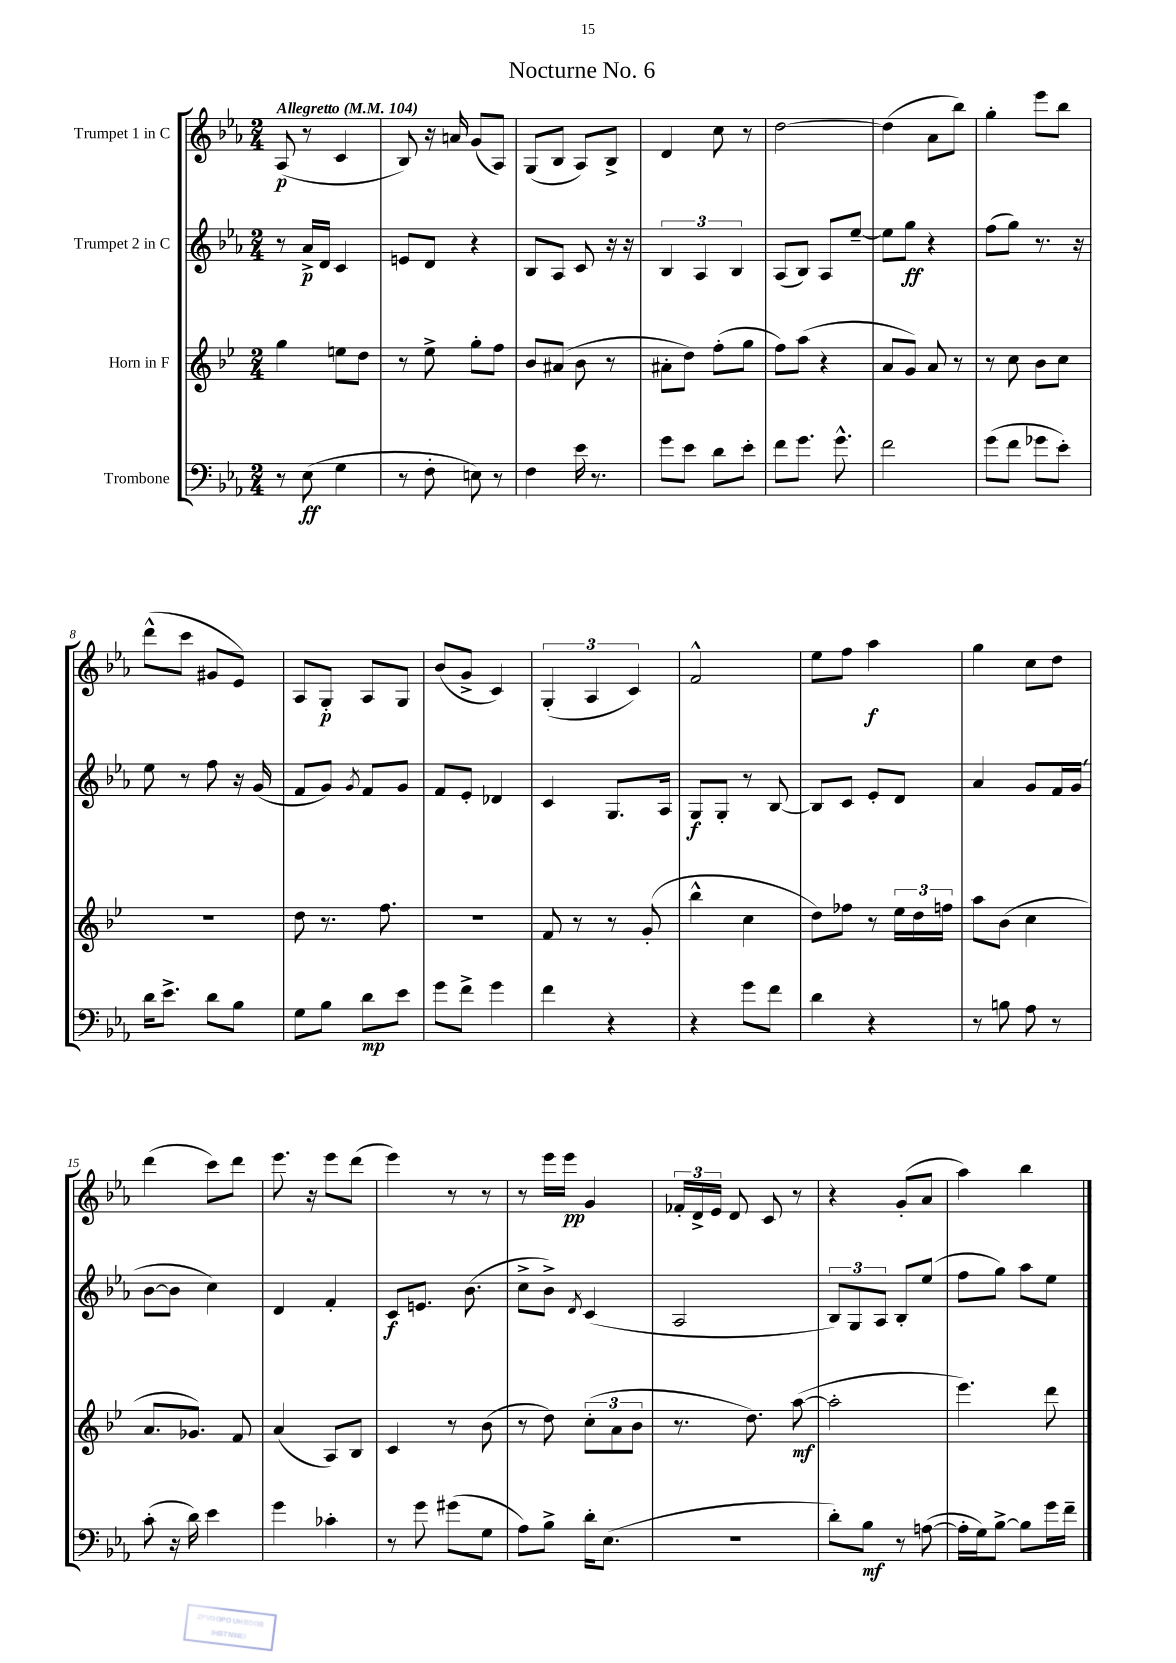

**kern	**dynam	**kern	**dynam	**kern	**dynam	**kern	**dynam
*part4	*part4	*part3	*part3	*part2	*part2	*part1	*part1
*staff4	*staff4	*staff3	*staff3	*staff2	*staff2	*staff1	*staff1
*I"Trombone	*	*I"Horn in F	*	*I"Trumpet 2 in C	*	*I"Trumpet 1 in C	*
*clefF4	*	*clefG2	*	*clefG2	*	*clefG2	*
*k[b-e-a-]	*	*k[b-e-]	*	*k[b-e-a-]	*	*k[b-e-a-]	*
*M2/4	*	*M2/4	*	*M2/4	*	*M2/4	*
*MM104	*	*MM104	*	*MM104	*	*MM104	*
=1	=1	=1	=1	=1	=1	=1	=1
!	!	!	!	!	!	!LO:TX:a:B:t=Allegretto	!
8r	.	4gg\	.	8r	.	(8A-/	p
(8E-\	ff	.	.	16a-^/LL	p	8r	.
.	.	.	.	16d/JJ	.	.	.
4G\	.	8een\L	.	4c/	.	4c/	.
.	.	8dd\J	.	.	.	.	.
=2	=2	=2	=2	=2	=2	=2	=2
8r	.	8r	.	8en/L	.	8B-/)	.
8F'\	.	8ee-^\	.	8d/J	.	16r	.
.	.	.	.	.	.	16an/	.
8En\)	.	8gg'\L	.	4r	.	(8g/L	.
8r	.	8ff\J	.	.	.	8A-/J)	.
=3	=3	=3	=3	=3	=3	=3	=3
4F\	.	8b-/L	.	8B-/L	.	(8G/L	.
.	.	(8a#X/J	.	8A-/J	.	8B-/J	.
16e-\	.	8b-\	.	8c/	.	8A-/L)	.
8.r	.	.	.	.	.	.	.
.	.	8r	.	16r	.	8B-^/J	.
.	.	.	.	16r	.	.	.
=4	=4	=4	=4	=4	=4	=4	=4
8g\L	.	8a#X'\L	.	6B-/	.	4d/	.
8e-\J	.	8dd\J)	.	.	.	.	.
.	.	.	.	6A-/	.	.	.
8d\L	.	(8ff'\L	.	.	.	8cc\	.
.	.	.	.	6B-/	.	.	.
8e-'\J	.	8gg\J	.	.	.	8r	.
=5	=5	=5	=5	=5	=5	=5	=5
8f\L	.	8ff\L)	.	(8A-/L	.	[2dd\	.
8.g\J	.	(8aa\J	.	8B-/J)	.	.	.
.	.	4r	.	8A-/L	.	.	.
8.g^^\	.	.	.	.	.	.	.
.	.	.	.	[8ee-~/J	.	.	.
=6	=6	=6	=6	=6	=6	=6	=6
2f\	.	8a/L	.	8ee-\L]	.	(4dd\]	.
.	.	8g/J)	.	8gg\J	ff	.	.
.	.	8a/	.	4r	.	8a-\L	.
.	.	8r	.	.	.	8bb-\J)	.
=7	=7	=7	=7	=7	=7	=7	=7
(8g\L	.	8r	.	(8ff\L	.	4gg'\	.
8f\J	.	8cc\	.	8gg\J)	.	.	.
8g-X\L	.	8b-\L	.	8.r	.	8eee-\L	.
8e-'\J)	.	8cc\J	.	.	.	8bb-\J	.
.	.	.	.	16r	.	.	.
!!LO:LB:g=z
=8	=8	=8	=8	=8	=8	=8	=8
16d\KL	.	2r	.	8ee-\	.	(8ddd^^\L	.
8.e-^\J	.	.	.	.	.	.	.
.	.	.	.	8r	.	8ccc\J	.
8d\L	.	.	.	8ff\	.	8g#X/L	.
8B-\J	.	.	.	16r	.	8e-/J)	.
.	.	.	.	(16g/	.	.	.
=9	=9	=9	=9	=9	=9	=9	=9
8G\L	.	8dd\	.	8f/L	.	8A-/L	.
8B-\J	.	8.r	.	8g/J)	.	8G'/J	p
.	.	.	.	8qg/	.	.	.
8d\L	mp	.	.	8f/L	.	8A-/L	.
.	.	8.ff\	.	.	.	.	.
8e-\J	.	.	.	8g/J	.	8G/J	.
=10	=10	=10	=10	=10	=10	=10	=10
8g\L	.	2r	.	8f/L	.	(8b-/L	.
8f^\J	.	.	.	8e-'/J	.	8g^/J	.
4g\	.	.	.	4d-X/	.	4c/)	.
=11	=11	=11	=11	=11	=11	=11	=11
4f\	.	8f/	.	4c/	.	(6G'/	.
.	.	8r	.	.	.	.	.
.	.	.	.	.	.	6A-/	.
4r	.	8r	.	8.G/L	.	.	.
.	.	.	.	.	.	6c/)	.
.	.	(8g'/	.	.	.	.	.
.	.	.	.	16A-/Jk	.	.	.
=12	=12	=12	=12	=12	=12	=12	=12
4r	.	4bb-^^\	.	8G/L	f	2f^^/	.
.	.	.	.	8G'/J	.	.	.
8g\L	.	4cc\	.	8r	.	.	.
8f\J	.	.	.	[8B-/	.	.	.
=13	=13	=13	=13	=13	=13	=13	=13
4d\	.	8dd\L)	.	8B-/L]	.	8ee-\L	.
.	.	8ff-X\J	.	8c/J	.	8ff\J	.
4r	.	8r	.	8e-'/L	.	4aa-\	f
.	.	24ee-\LL	.	8d/J	.	.	.
.	.	24dd\	.	.	.	.	.
.	.	24ffn\JJ	.	.	.	.	.
=14	=14	=14	=14	=14	=14	=14	=14
8r	.	8aa\L	.	4a-/	.	4gg\	.
8Bn\	.	(8b-\J	.	.	.	.	.
8A-\	.	4cc\	.	8g/L	.	8cc\L	.
8r	.	.	.	16f/L	.	8dd\J	.
.	.	.	.	(16g/JJ	.	.	.
!!LO:LB:g=z
=15	=15	=15	=15	=15	=15	=15	=15
(8c'\	.	8.a/L	.	[8b-\L	.	(4ddd\	.
16r	.	.	.	8b-\J]	.	.	.
16d\)	.	8.g-X/J)	.	.	.	.	.
4e-\	.	.	.	4cc\)	.	8ccc\L)	.
.	.	8f/	.	.	.	8ddd\J	.
=16	=16	=16	=16	=16	=16	=16	=16
4g\	.	(4a/	.	4d/	.	8.eee-\	.
.	.	.	.	.	.	16r	.
4c-X'\	.	8A/L)	.	4f'/	.	8eee-\L	.
.	.	8B-/J	.	.	.	(8ddd\J	.
=17	=17	=17	=17	=17	=17	=17	=17
8r	.	4c/	.	8c/L	f	4eee-\)	.
8g\	.	.	.	8.en/J	.	.	.
(8g#X\L	.	8r	.	.	.	8r	.
.	.	.	.	(8.b-\	.	.	.
8G\J	.	(8b-\	.	.	.	8r	.
=18	=18	=18	=18	=18	=18	=18	=18
8A-\L)	.	8r	.	8cc^\L	.	8r	.
8B-^\J	.	8dd\)	.	8b-^\J)	.	16eee-\LL	.
.	.	.	.	.	.	16eee-\JJ	pp
.	.	.	.	8qd/	.	.	.
16d'\KL	.	(12cc'\L	.	(4c/	.	4g/	.
(8.E-\J	.	.	.	.	.	.	.
.	.	12a\	.	.	.	.	.
.	.	12b-\J	.	.	.	.	.
=19	=19	=19	=19	=19	=19	=19	=19
2r	.	8.r	.	2A-/	.	24f-X'/LL	.
.	.	.	.	.	.	24d^/	.
.	.	.	.	.	.	24e-/JJ	.
.	.	.	.	.	.	8d/	.
.	.	8.dd\)	.	.	.	.	.
.	.	.	.	.	.	8c/	.
.	.	([8aa\	mf	.	.	8r	.
=20	=20	=20	=20	=20	=20	=20	=20
8d'\L)	.	2aa'\]	.	12B-/L)	.	4r	.
.	.	.	.	12G/	.	.	.
8B-\J	mf	.	.	.	.	.	.
.	.	.	.	12A-/J	.	.	.
8r	.	.	.	8B-'/L	.	(8g'/L	.
([8An\	.	.	.	(8ee-/J	.	8a-/J	.
=21	=21	=21	=21	=21	=21	=21	=21
16A'\LL]	.	4.eee-\)	.	8ff\L	.	4aa-\)	.
16G\J)	.	.	.	.	.	.	.
[8B-^\J	.	.	.	8gg\J)	.	.	.
8B-\L]	.	.	.	8aa-\L	.	4bb-\	.
16g\L	.	8ddd\	.	8ee-\J	.	.	.
16f~\JJ	.	.	.	.	.	.	.
==	==	==	==	==	==	==	==
*-	*-	*-	*-	*-	*-	*-	*-
